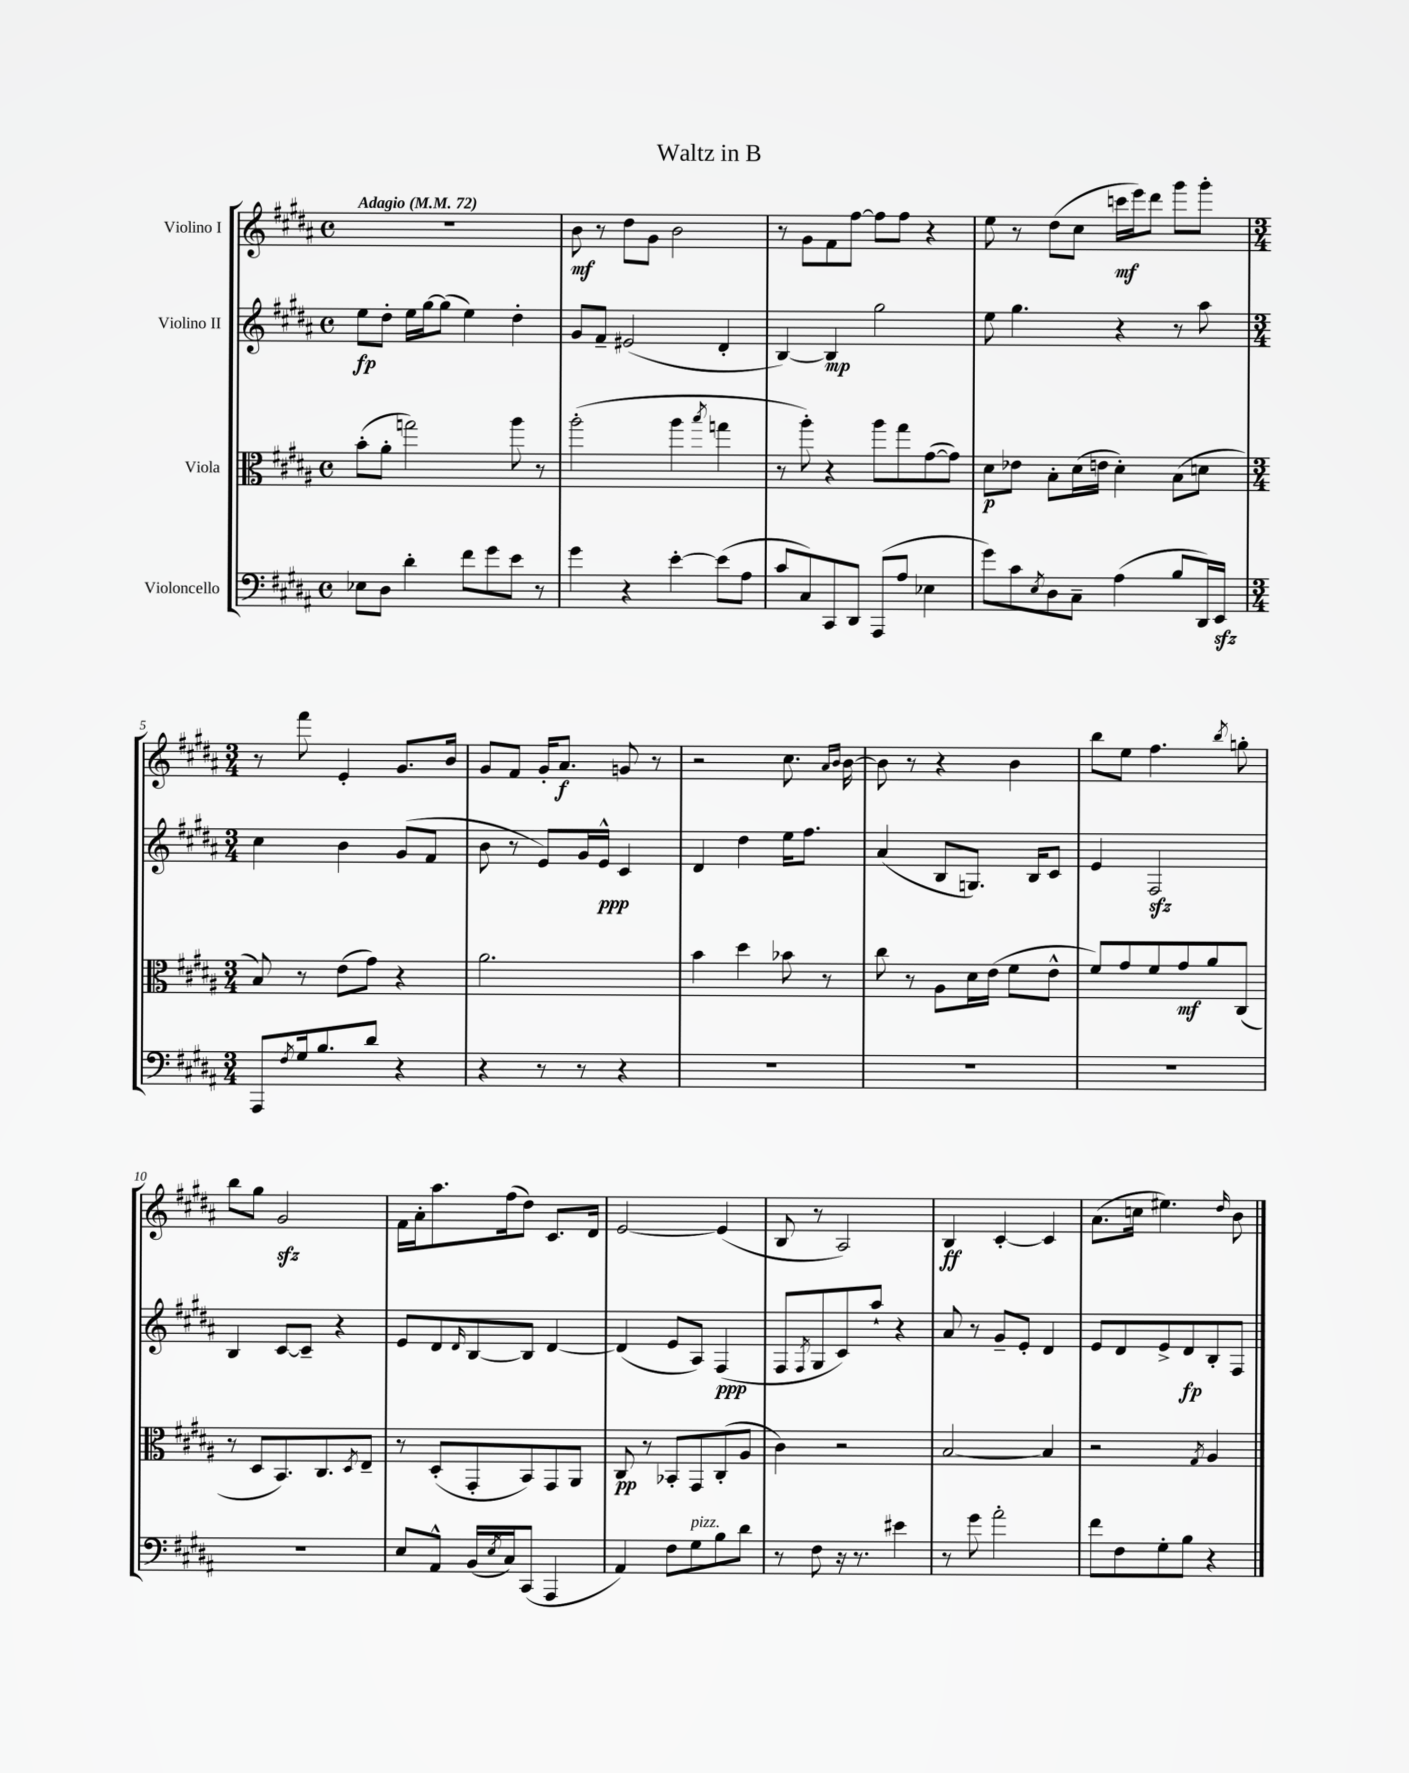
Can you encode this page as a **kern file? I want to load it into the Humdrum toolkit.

**kern	**kern	**kern	**kern
*staff4	*staff3	*staff2	*staff1
*clefF4	*clefC3	*clefG2	*clefG2
*k[f#c#g#d#a#]	*k[f#c#g#d#a#]	*k[f#c#g#d#a#]	*k[f#c#g#d#a#]
*M4/4	*M4/4	*M4/4	*M4/4
*met(c)	*met(c)	*met(c)	*met(c)
*MM72	*MM72	*MM72	*MM72
8E-	(8b'	8ee	1r
8D#	8a#'	8dd#'	.
4d#'	2gg)	16ee	.
.	.	[16gg#	.
.	.	(8gg#]	.
8f#	.	4ee)	.
8g#	.	.	.
8e	8aa#	4dd#'	.
8r	8r	.	.
=	=	=	=
4g#	(2aa#'	8g#	8b
.	.	8f#~	8r
4r	.	(2e#	8dd#
.	.	.	8g#
[4e'	4aa#	.	2b
.	8qbb	.	.
(8e]	4gg	4d#'	.
8A#	.	.	.
=	=	=	=
8c#	8r	[4B)	8r
8C#)	8aa#')	.	8g#
8CC#	4r	4B]	8f#
8DD#	.	.	[8ff#
(8AAA#	8aa#	2gg#	8ff#]
8A#	8gg#	.	8ff#
4E-	([8g#	.	4r
.	8g#])	.	.
=	=	=	=
8g#)	8d#	8ee	8ee
8c#	8e-	4.gg#	8r
8qE	.	.	.
8D#	8B'	.	(8dd#
8C#~	(16d#	.	8cc#
.	16e	.	.
(4A#	4d#')	4r	16ccc
.	.	.	16eee)
.	.	.	8ddd#
8B	(8B	8r	8ggg#
16DD#)	8d	8aa#	8ggg#'
16EE	.	.	.
=	=	=	=
*M3/4	*M3/4	*M3/4	*M3/4
8AAA#	8B)	4cc#	8r
8qF#	.	.	.
16G#	8r	.	8fff#
8.B	.	.	.
.	(8e	4b	4e'
8d#	8g#)	.	.
4r	4r	(8g#	8.g#
.	.	8f#	.
.	.	.	16b
=	=	=	=
4r	2.a#	8b	8g#
.	.	8r	8f#
8r	.	8e)	16g#'
.	.	.	8.a#
8r	.	16g#	.
.	.	16e^^	.
4r	.	4c#	8g
.	.	.	8r
=	=	=	=
2.r	4b	4d#	2r
.	4dd#	4dd#	.
.	8b-	16ee	8.cc#
.	.	8.ff#	.
.	8r	.	.
.	.	.	16qqa#
.	.	.	16qqb
.	.	.	[16b
=	=	=	=
2.r	8cc#	(4a#	8b]
.	8r	.	8r
.	8A#	8B	4r
.	16d#	8.G)	.
.	(16e	.	.
.	8f#	.	4b
.	.	16B	.
.	8e^^	8c#	.
=	=	=	=
2.r	8f#)	4e	8bb
.	8g#	.	8ee
.	8f#	2F#	4.ff#
.	8g#	.	.
.	8a#	.	.
.	.	.	8qbb
.	(8C#	.	8gg'
=	=	=	=
2.r	8r	4B	8bb
.	8D#	.	8gg#
.	8.BB)	[8c#	2g#
.	.	8c#~]	.
.	8.C#	.	.
.	.	4r	.
.	8qD#	.	.
.	8E~	.	.
=	=	=	=
8E	8r	8e	16f#
.	.	.	16a#'
8AA#^^	(8D#'	8d#	8.aa#
.	.	16qqd#	.
(16BB	8GG#'	[8B	.
8qE	.	.	.
16C#)	.	.	(16ff#
(8CC#	8BB)	8B]	8dd#)
4AAA#	8GG#	[4d#	8.c#
.	8AA#	.	.
.	.	.	16d#
=	=	=	=
4AA#)	8C#	(4d#]	[2e
.	8r	.	.
8F#	8BB-'	8e	.
8G#	8GG#	8A#)	.
8B	(8C#'	(4F#	(4e]
8d#	8A#	.	.
=	=	=	=
8r	4c#)	8F#	8B
.	.	8qF#	.
8F#	.	8G#	8r
16r	2r	8c#)	2A#)
8.r	.	.	.
.	.	8aa#`	.
4e#	.	4r	.
=	=	=	=
8r	[2B	8a#	4B
8g#	.	8r	.
2a#'	.	8g#~	[4c#'
.	.	8e'	.
.	4B]	4d#	4c#]
=	=	=	=
8f#	2r	8e	(8.a#
8F#	.	8d#	.
.	.	.	16cc
8G#'	.	8e^	4.ee#)
8B	.	8d#	.
.	8qG#	.	.
4r	4A#	8B'	.
.	.	.	16qqdd#
.	.	8F#	8b
==	==	==	==
*-	*-	*-	*-
